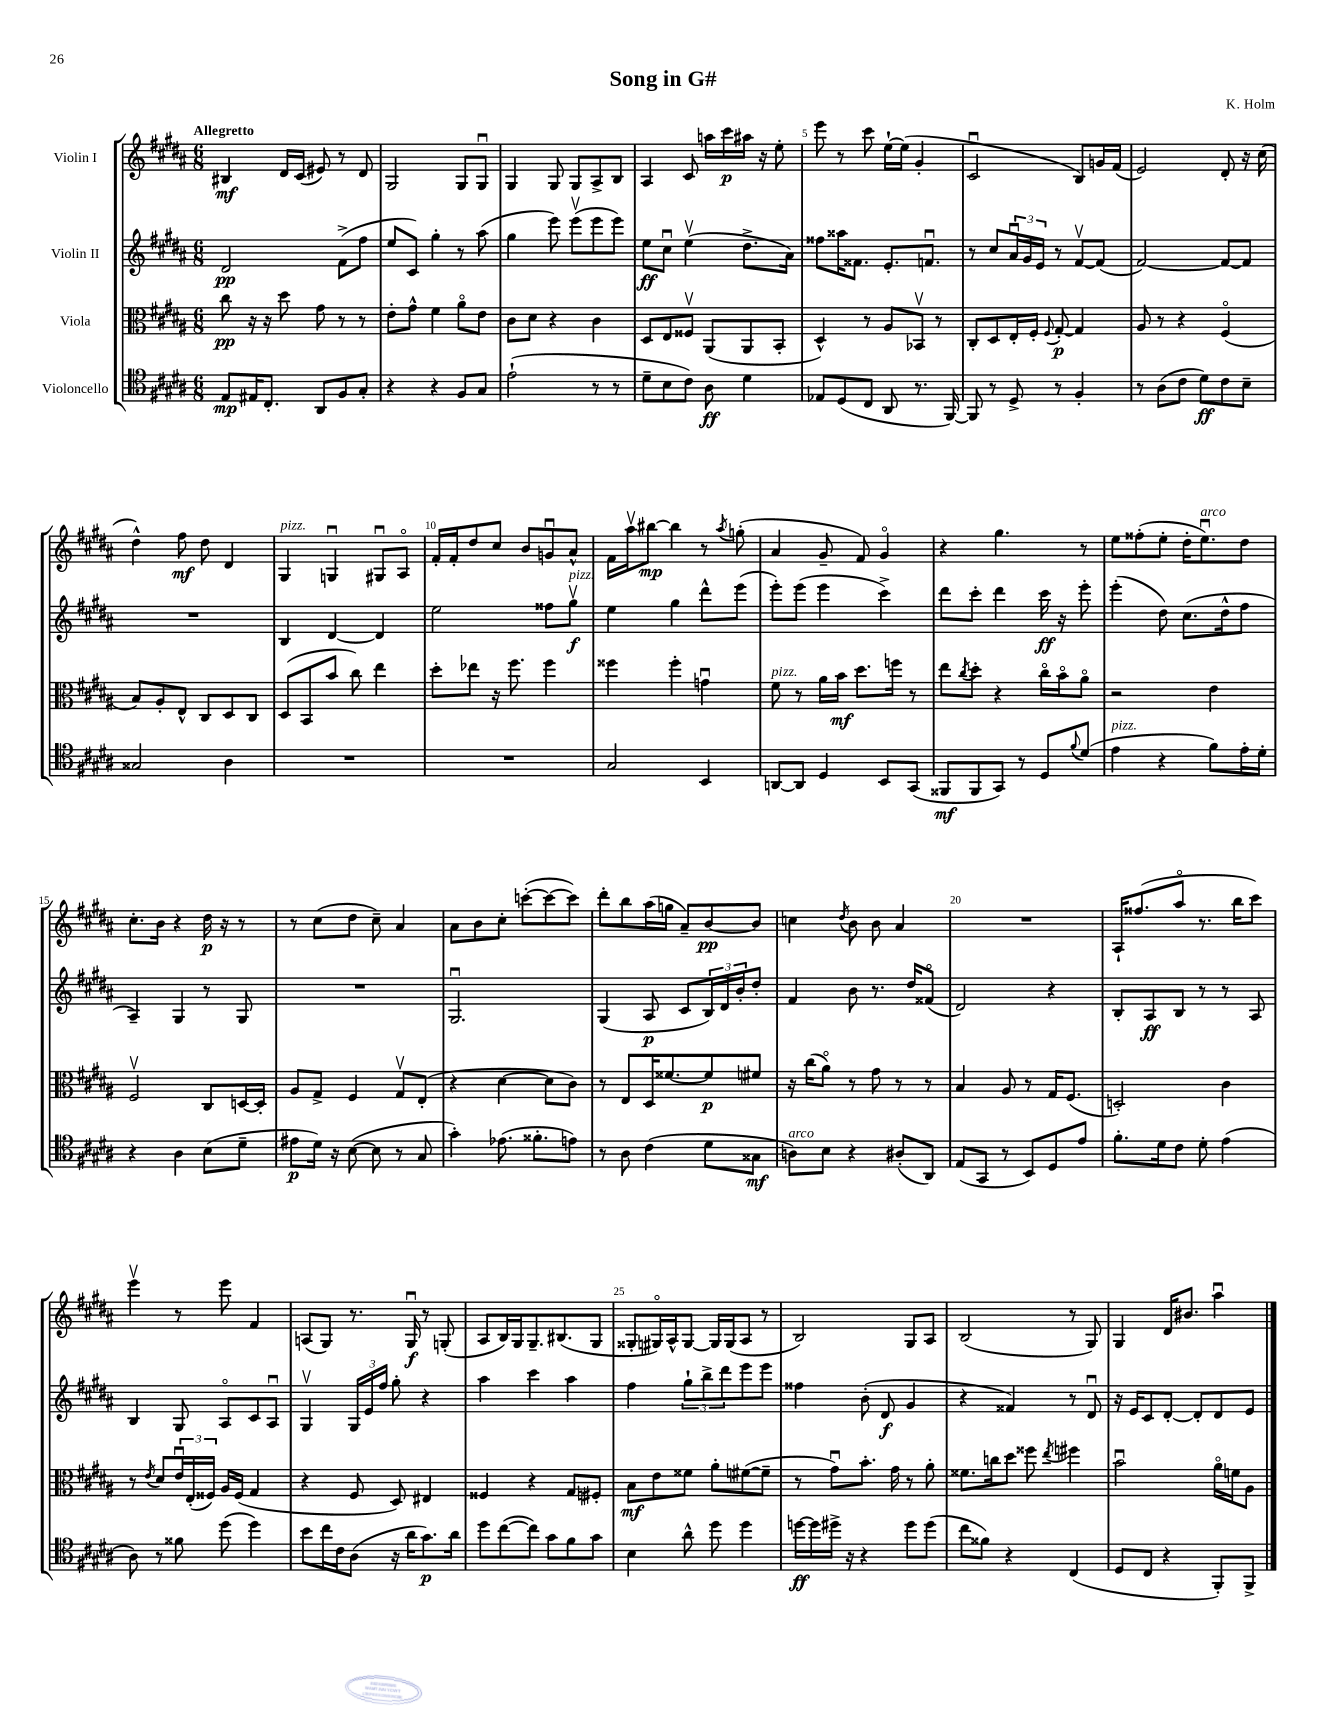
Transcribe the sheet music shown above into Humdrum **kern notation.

**kern	**kern	**kern	**kern
*staff4	*staff3	*staff2	*staff1
*clefC4	*clefC3	*clefG2	*clefG2
*k[f#c#g#d#a#]	*k[f#c#g#d#a#]	*k[f#c#g#d#a#]	*k[f#c#g#d#a#]
*M6/8	*M6/8	*M6/8	*M6/8
8E/L	8cc#\	2d#/	4B#/
16E#/K	16r	.	.
8.C#'/J	16r	.	.
.	8dd#\	.	16d#/LL
.	.	.	(16c#/JJ
8AA#/L	8g#\	.	8e#/)
8F#/	8r	(8f#^\L	8r
8G#'/J	8r	8ff#\J	8d#/
=	=	=	=
4r	8e'\L	8ee/L	2G#/
.	8g#^^\J	8c#/J)	.
4r	4f#\	4gg#'\	.
8F#/L	8a#o\L	8r	8G#/L
8G#/J	8e\J	(8aa#\	8G#u/J
=	=	=	=
(2e`\	8c#\L	4gg#\	4G#/
.	8d#\J	.	.
.	4r	8eee\)	8G#/
.	.	(8eeev\L	8G#/L
8r	4c#\	8eee\	8A#^/
8r	.	8eee\J)	8B/J
=	=	=	=
8d#~\L	8D#/L	8ee\L	4A#/
8B\	8E/	8cc#u\J	.
8c#\J)	8F##v/J	(4eev\	8c#/
8A#\	(8AA#/L	.	16aa\LL
.	.	.	16ccc#\
4d#\	8AA#/	8.dd#^\L	16aa#\JJ
.	.	.	16r
.	8BB'/J	.	8ee'\
.	.	16a#\Jk)	.
=	=	=	=
8E-/L	4D#^^/)	8ff##\L	8eee\
(8D#/	.	16aa##\K	8r
.	.	8.f##\J	.
8C#/J	8r	.	8ccc#\
8AA#/	8A#/L	8.e'/L	[16ee`\LL
.	.	.	(16ee\]JJ
8.r	8BB-v/J	.	4g#'/
.	.	8.fu/J	.
.	8r	.	.
[16FF#/)	.	.	.
=	=	=	=
8FF#/]	8C#'/L	8r	2c#u/
8r	8D#/	8cc#/L	.
8D#^/	16E'/L	24a#u/L	.
.	.	24g#/	.
.	16F#'/JJ	.	.
.	.	24e/JJ	.
.	8qqF#/	.	.
8r	[8G#'/	8r	.
4F#'/	4G#/]	[8f#v/L	8B/L)
.	.	(8f#/]J	16g/L
.	.	.	(16f#/JJ
=	=	=	=
8r	8A#/	[2f#/)	2e/)
(8A#\L	8r	.	.
8c#\J	4r	.	.
8d#\L)	.	.	.
8c#\	(4F#o/	8f#/_L	8d#'/
8B~\J	.	8f#/]J	16r
.	.	.	(16cc#\
=	=	=	=
2G##/	8B/L)	2.r	4dd#^^\)
.	8A#'/	.	.
.	8E^^/J	.	8ff#\
.	8C#/L	.	8dd#\
4A#\	8D#/	.	4d#/
.	8C#/J	.	.
=	=	=	=
2.r	(8D#/L	4B/	4G#/
.	8BB/	.	.
.	8b/J	[4d#/	4Gu/
.	8cc#\)	.	.
.	4ee\	4d#/]	8G#u/L
.	.	.	8A#o/J
=	=	=	=
2.r	8dd#'\L	2ee\	16f#'/LL
.	.	.	16f#'/J
.	8ee-\J	.	8dd#/
.	16r	.	8cc#/J
.	8.ff#\	.	.
.	.	.	8b/L
.	4ff#\	8ff##\L	8gu/
.	.	8gg#v\J	8a#^^/J
=	=	=	=
2G#/	4ff##\	4ee\	16f#\LL
.	.	.	16aa#v\J
.	.	.	[8bb#\J
.	4ff##'\	4gg#\	4bb#\]
4BB/	4gu\	8ddd#^^\L	8r
.	.	.	8qaa#/
.	.	(8eee\J	(8gg'\
=	=	=	=
[8AA/L	8f#\	8eee'\L)	4a#/
8AA/]J	8r	(8eee\J	.
4D#/	16a#\LL	4eee\	8g#~/
.	16b\JJ	.	.
.	8.dd#\L	.	8f#/)
8BB/L	.	4ccc#^\)	4g#o/
.	16ff\Jk	.	.
(8GG#/J	8r	.	.
=	=	=	=
8FF##/L	8ee\L	8ddd#\L	4r
.	8qcc#/	.	.
8FF##/	8dd#'\J	8ccc#'\J	.
8GG#/J)	4r	4ddd#\	4.gg#\
8r	.	.	.
8D#/L	16cc#o\LL	16ccc#\	.
.	16bo\J	16r	.
8qqf#/	.	.	.
(8d#/J	8a#o\J	8eee'\	8r
=	=	=	=
4e\	2r	(4eee'\	8ee\L
.	.	.	(8ff##'\
4r	.	8dd#\)	8ee'\J
.	.	(8.cc#\L	16dd#'\LK
.	.	.	8.eeu\)
8f#\L)	4e\	.	.
.	.	16dd#^^\k	.
16e'\L	.	8ff#\J	8dd#\J
16d#'\JJ	.	.	.
=	=	=	=
4r	2F#v/	4A#~/)	8.cc#'\L
.	.	.	16b\Jk
4A#\	.	4G#/	4r
(8B\L	8C#/L	8r	16dd#\
.	.	.	16r
8d#~\J	[16D/L	8G#/	8r
.	16D'/]JJ	.	.
=	=	=	=
8e#\L	8A#/L	2.r	8r
16d#\Jk)	8G#^/J	.	(8cc#\L
16r	.	.	.
([8B\	4F#/	.	8dd#\J
8B\]	.	.	8cc#~\)
8r	8G#v/L	.	4a#/
8G#/	(8E'/J	.	.
=	=	=	=
4g#'\)	4r	2.G#u/	8a#\L
.	.	.	8b\
(8.e-\	[4d#\	.	8cc#'\J
.	.	.	([8ccc'\L
8.f##'\L	.	.	.
.	8d#\]L	.	8ccc\_
8e\J)	8c#\J)	.	8ccc\]J)
=	=	=	=
8r	8r	(4G#/	8ddd#'\L
8A#\	8E/L	.	8bb\
(4c#\	16D#/K	8A#/	(16aa#\L
.	[8.f##/	.	16gg\JJ
.	.	8c#/L	8a#~/L)
8d#\L	8f##/]	24B/L)	[8b/
.	.	24d#/	.
.	.	24b'/J	.
8G##\J	8f#/J	8dd#'/J	8b/]J
=	=	=	=
8A\L)	16r	4f#/	4cc\
.	(16cc#\LK	.	.
8B\J	8a#o\J)	.	.
.	.	.	8qdd#/
4r	8r	8b\	8b\
.	8g#\	8.r	8b\
(8A#'/L	8r	.	4a#/
.	.	16dd#/LK	.
8AA#/J)	8r	(8f##o/J	.
=	=	=	=
(8E/L	4B/	2d#/)	2.r
8GG#/J	.	.	.
8r	8A#/	.	.
8BB/L)	8r	.	.
8D#/	16G#/LK	4r	.
.	(8.F#/J	.	.
8e/J	.	.	.
=	=	=	=
8.f#'\L	2D'/)	8B'/L	16A#`/LK
.	.	.	(8.ff##/
.	.	8A#/	.
16d#\k	.	.	.
8c#\J	.	8B/J	8aa#o/J
8d#'\	.	8r	8.r
(4e\	4c#\	8r	.
.	.	.	16bb\LK
.	.	8A#/	8ccc#\J)
=	=	=	=
8A#\)	8r	4B/	4eeev\
.	8qe/	.	.
8r	8d#/L	.	.
8f##\	24eu/L	8G#/	8r
.	(24E'/	.	.
.	24F##/JJ)	.	.
(8dd#\	16A#/LL	8A#o/L	8eee\
.	(16F##/JJ	.	.
4dd#\)	4G#/	8c#/	4f#/
.	.	8A#u/J	.
=	=	=	=
8b\L	4r	4G#v/	(8A/L
16cc#\L	.	.	8G#/J)
16c#\J	.	.	.
(8A#\J	8F#/	24G#/LL	8.r
.	.	24e/	.
.	.	24ff#/JJ	.
16r	8D#/)	8gg#'\	.
16a#\LK	.	.	16G#u/
8.g#\)	4E#/	4r	8r
.	.	.	(8G'/
16a#\Jk	.	.	.
=	=	=	=
8dd#\L	4F##/	4aa#\	8A#/L
([8cc#\	.	.	16B/L)
.	.	.	16G#/J
8cc#\]J)	4r	4ccc#\	8.G#~/
8g#\L	.	.	.
.	.	.	(8.B#/
8f#\	8G#/L	4aa#\	.
8g#\J	8F#'/J	.	8G#/J
=	=	=	=
4B\	8B\L	4ff#\	8G##'/L
.	8e\	.	16G#o/L)
.	.	.	16A#^^/J
8a#^^\	8f##\J	12gg#`\L	[8G#/J
.	.	12bb^\	.
8dd#\	8a#'\L	.	16G#/]LL
.	.	12ddd#\	.
.	.	.	(16G#/J
4dd#\	([8f#\	8eee\	8A#/J
.	8f#~\]J	8eee\J	8r
=	=	=	=
[16dd\LL	8r	4ff##\	2B/)
16dd\]	.	.	.
16dd#^\JJ	8g#u\L)	.	.
16r	.	.	.
4r	8.b'\J	(8b'\	.
.	.	8d#/	.
.	16g#\	.	.
8dd#\L	8r	4g#/	8G#/L
(8dd#\J	8a#'\	.	8A#/J
=	=	=	=
8cc#\L	8.f##\L	4r	(2B/
8f##\J)	.	.	.
.	16cc\k	.	.
4r	8dd#\J	4f##/)	.
.	8ff##\	.	.
.	8qee/	.	.
(4C#/	4ff#\	8r	8r
.	.	8d#u/	8G#/)
=	=	=	=
8D#/L	2bu\	16r	4G#/
.	.	16e/LK	.
8C#/J	.	8c#/	.
4r	.	[8d#'/J	16d#/LK
.	.	.	8.b#/J
.	.	8d#'/]L	.
8FF#'/L)	16a#o\LL	8d#/	4aa#u\
.	16f\J	.	.
8FF#^/J	8A#\J	8e/J	.
==	==	==	==
*-	*-	*-	*-
